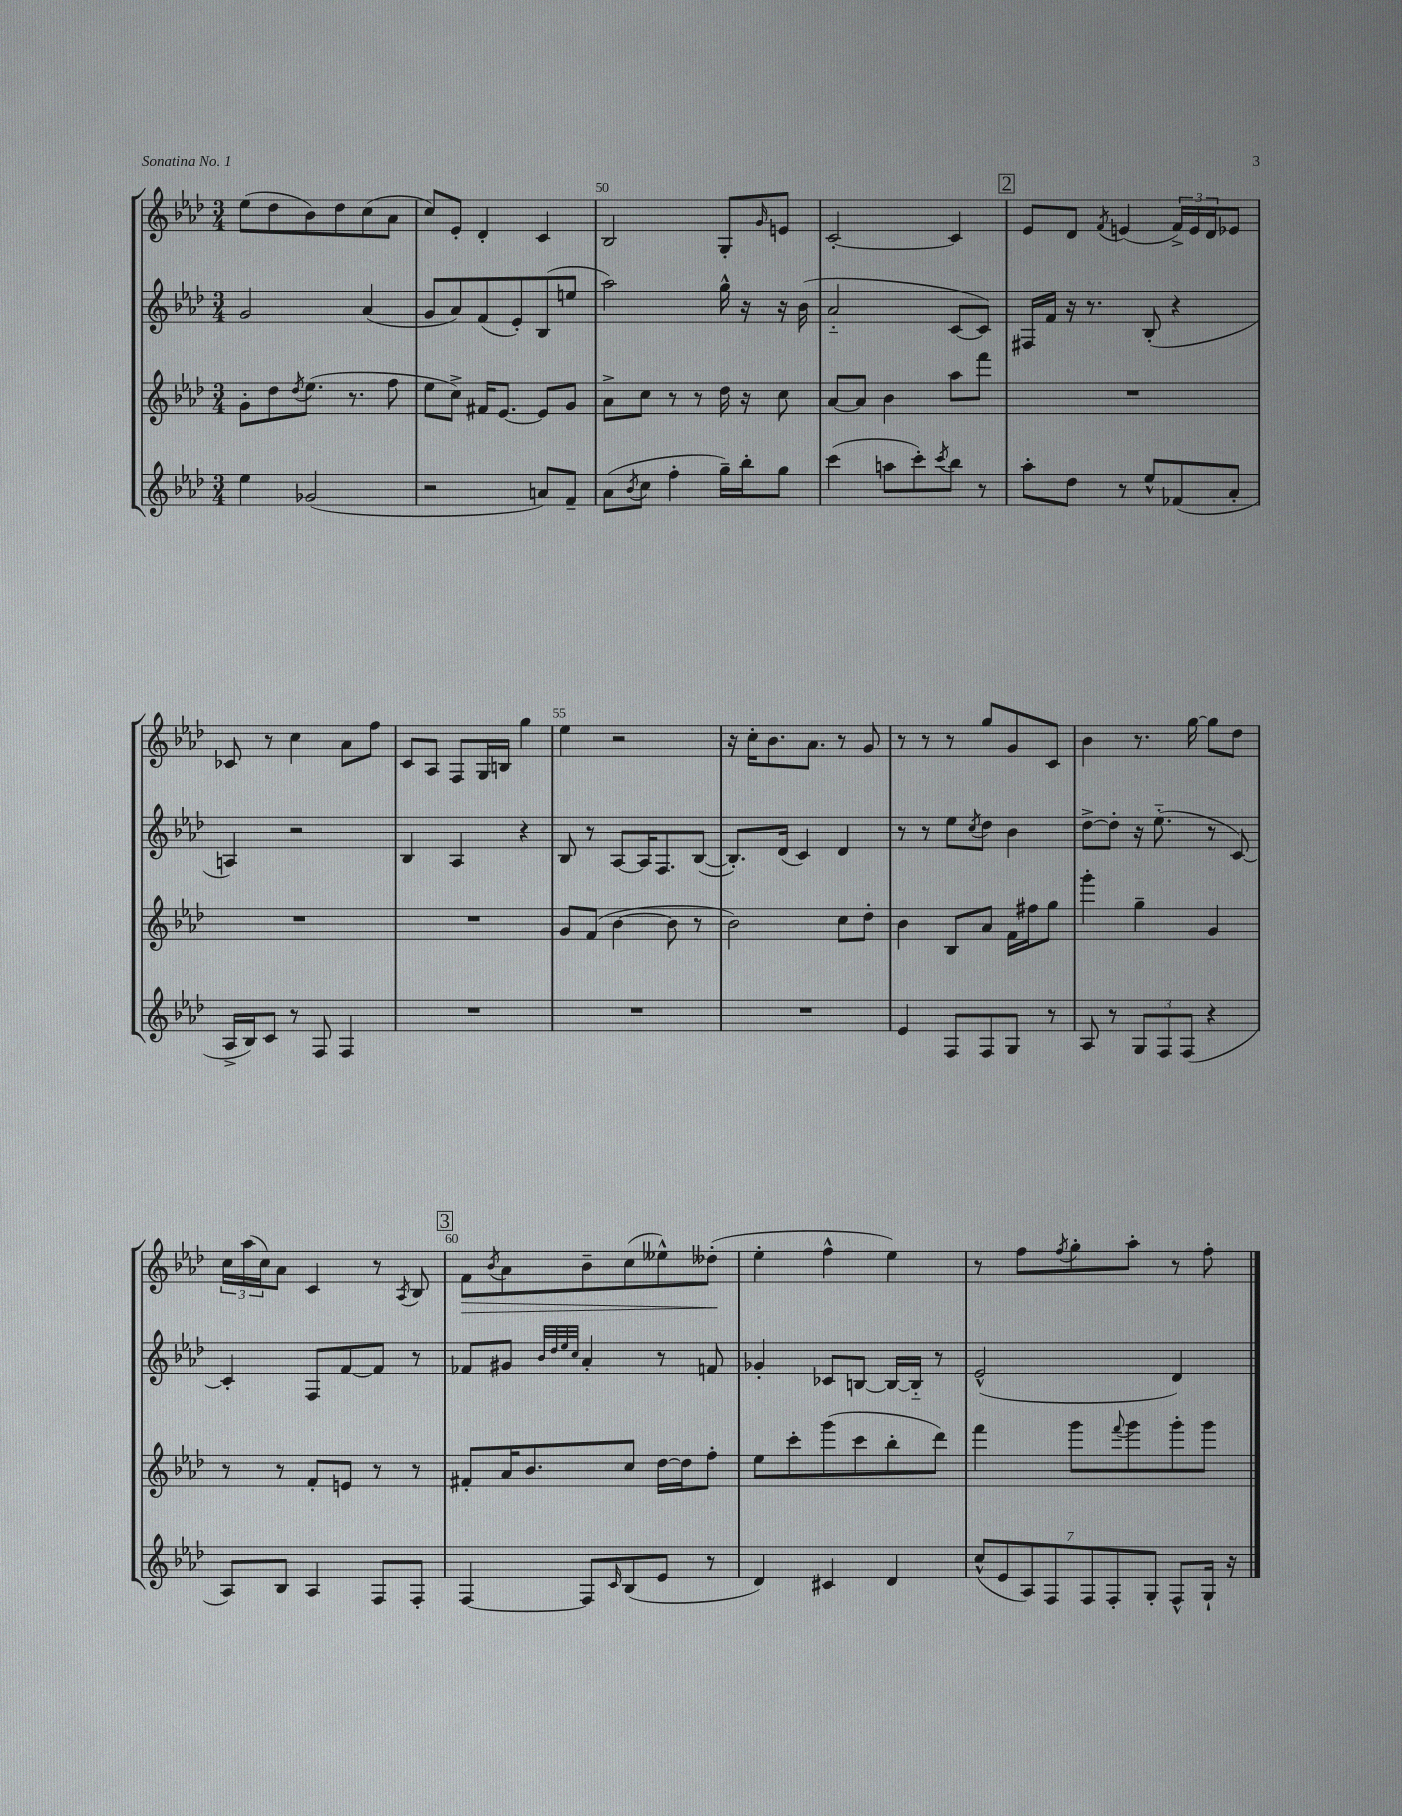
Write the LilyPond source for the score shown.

<<
\new StaffGroup <<
\new Staff = "s0" {
    \clef treble \key aes \major \numericTimeSignature \time 3/4
    ees''8( des''8 bes'8) des''8 c''8( aes'8 |
    c''8) ees'8-. des'4-. c'4 |
    bes2 g8-. \grace { g'16 } e'8 |
    c'2~-. c'4 |
    \mark \markup { \box "2" } ees'8 des'8 \acciaccatura { f'8 } e'4( \tuplet 3/2 { f'16->) e'16 des'16 } ees'8 |
    ces'8 r8 c''4 aes'8 f''8 |
    c'8 aes8 f8 g16 b16 g''4 |
    ees''4 r2 |
    r16 c''16-. bes'8. aes'8. r8 g'8 |
    r8 r8 r8 g''8 g'8 c'8 |
    bes'4 r8. g''16~ g''8 des''8 |
    \tuplet 3/2 { c''16 aes''16( c''16) } aes'8 c'4 r8 \acciaccatura { aes8 } bes8 |
    \mark \markup { \box "3" } f'8\> \acciaccatura { bes'8 } aes'8 bes'8-- c''8( eeses''8-^) deses''8-.\!( |
    ees''4-. f''4-^ ees''4) |
    r8 f''8 \acciaccatura { f''8 } g''8-. aes''8-. r8 f''8-. \bar "|." |
}
\new Staff = "s1" {
    \clef treble \key aes \major \numericTimeSignature \time 3/4
    g'2 aes'4( |
    g'8 aes'8) f'8( ees'8-.) bes8( e''8 |
    aes''2) g''16-^ r16 r16 bes'16( |
    aes'2-_ c'8~ c'8) |
    \mark \markup { \box "2" } fis16 f'16 r16 r8. bes8-.( r4 |
    a4) r2 |
    bes4 aes4 r4 |
    bes8 r8 aes8~ aes16 f8. bes8~( |
    bes8.-.) des'16( c'4) des'4 |
    r8 r8 ees''8 \acciaccatura { c''8 } des''8 bes'4 |
    des''8~-> des''8-. r16 ees''8.-_( r8 c'8~) |
    c'4-. f8 f'8~ f'8 r8 |
    \mark \markup { \box "3" } fes'8 gis'8 \grace { bes'32 des''32 ees''32 c''32 } aes'4-. r8 f'8 |
    ges'4-. ces'8 b8~ b16~ b16-_ r8 |
    ees'2-^( des'4) \bar "|." |
}
\new Staff = "s2" {
    \clef treble \key aes \major \numericTimeSignature \time 3/4
    g'8-. des''8 \acciaccatura { des''8 } ees''8.( r8. f''8 |
    ees''8 c''8->) fis'16 ees'8.~ ees'8 g'8 |
    aes'8-> c''8 r8 r8 des''16 r16 c''8 |
    aes'8~ aes'8 bes'4 aes''8 f'''8 |
    \mark \markup { \box "2" } R2. |
    R2. |
    R2. |
    g'8 f'8( bes'4~ bes'8 r8 |
    bes'2) c''8 des''8-. |
    bes'4 bes8 aes'8 f'16 fis''16 g''8 |
    g'''4-. g''4-- g'4 |
    r8 r8 f'8-. e'8 r8 r8 |
    \mark \markup { \box "3" } fis'8-. aes'16 bes'8. c''8 des''16~ des''16 f''8-. |
    ees''8 c'''8-. g'''8( c'''8 bes''8-. des'''8) |
    f'''4 g'''8 \appoggiatura { f'''8 } g'''8 g'''8-. g'''8 \bar "|." |
}
\new Staff = "s3" {
    \clef treble \key aes \major \numericTimeSignature \time 3/4
    ees''4 ges'2( |
    r2 a'8) f'8-- |
    aes'8( \acciaccatura { bes'8 } c''8 f''4-. g''16--) bes''16-. g''8 |
    c'''4( a''8 c'''8-.) \acciaccatura { c'''8 } bes''8 r8 |
    \mark \markup { \box "2" } aes''8-. des''8 r8 ees''8-^ fes'8( aes'8-. |
    aes16-> bes16) c'8 r8 f8 f4 |
    R2. |
    R2. |
    R2. |
    ees'4 f8 f8 g8 r8 |
    aes8 r8 \tuplet 3/2 { g8 f8 f8( } r4 |
    aes8) bes8 aes4 f8 f8-. |
    \mark \markup { \box "3" } f4~ f8 \grace { c'16 } bes8( ees'8 r8 |
    des'4) cis'4 des'4 |
    \tuplet 7/4 { c''8-^( ees'8 aes8) f8 f8 f8-. g8-. } f8-^ g16-! r16 \bar "|." |
}
>>
>>
\layout { \context { \Score currentBarNumber = #48 \override BarNumber.break-visibility = ##(#f #t #t) barNumberVisibility = #(every-nth-bar-number-visible 5) } }
